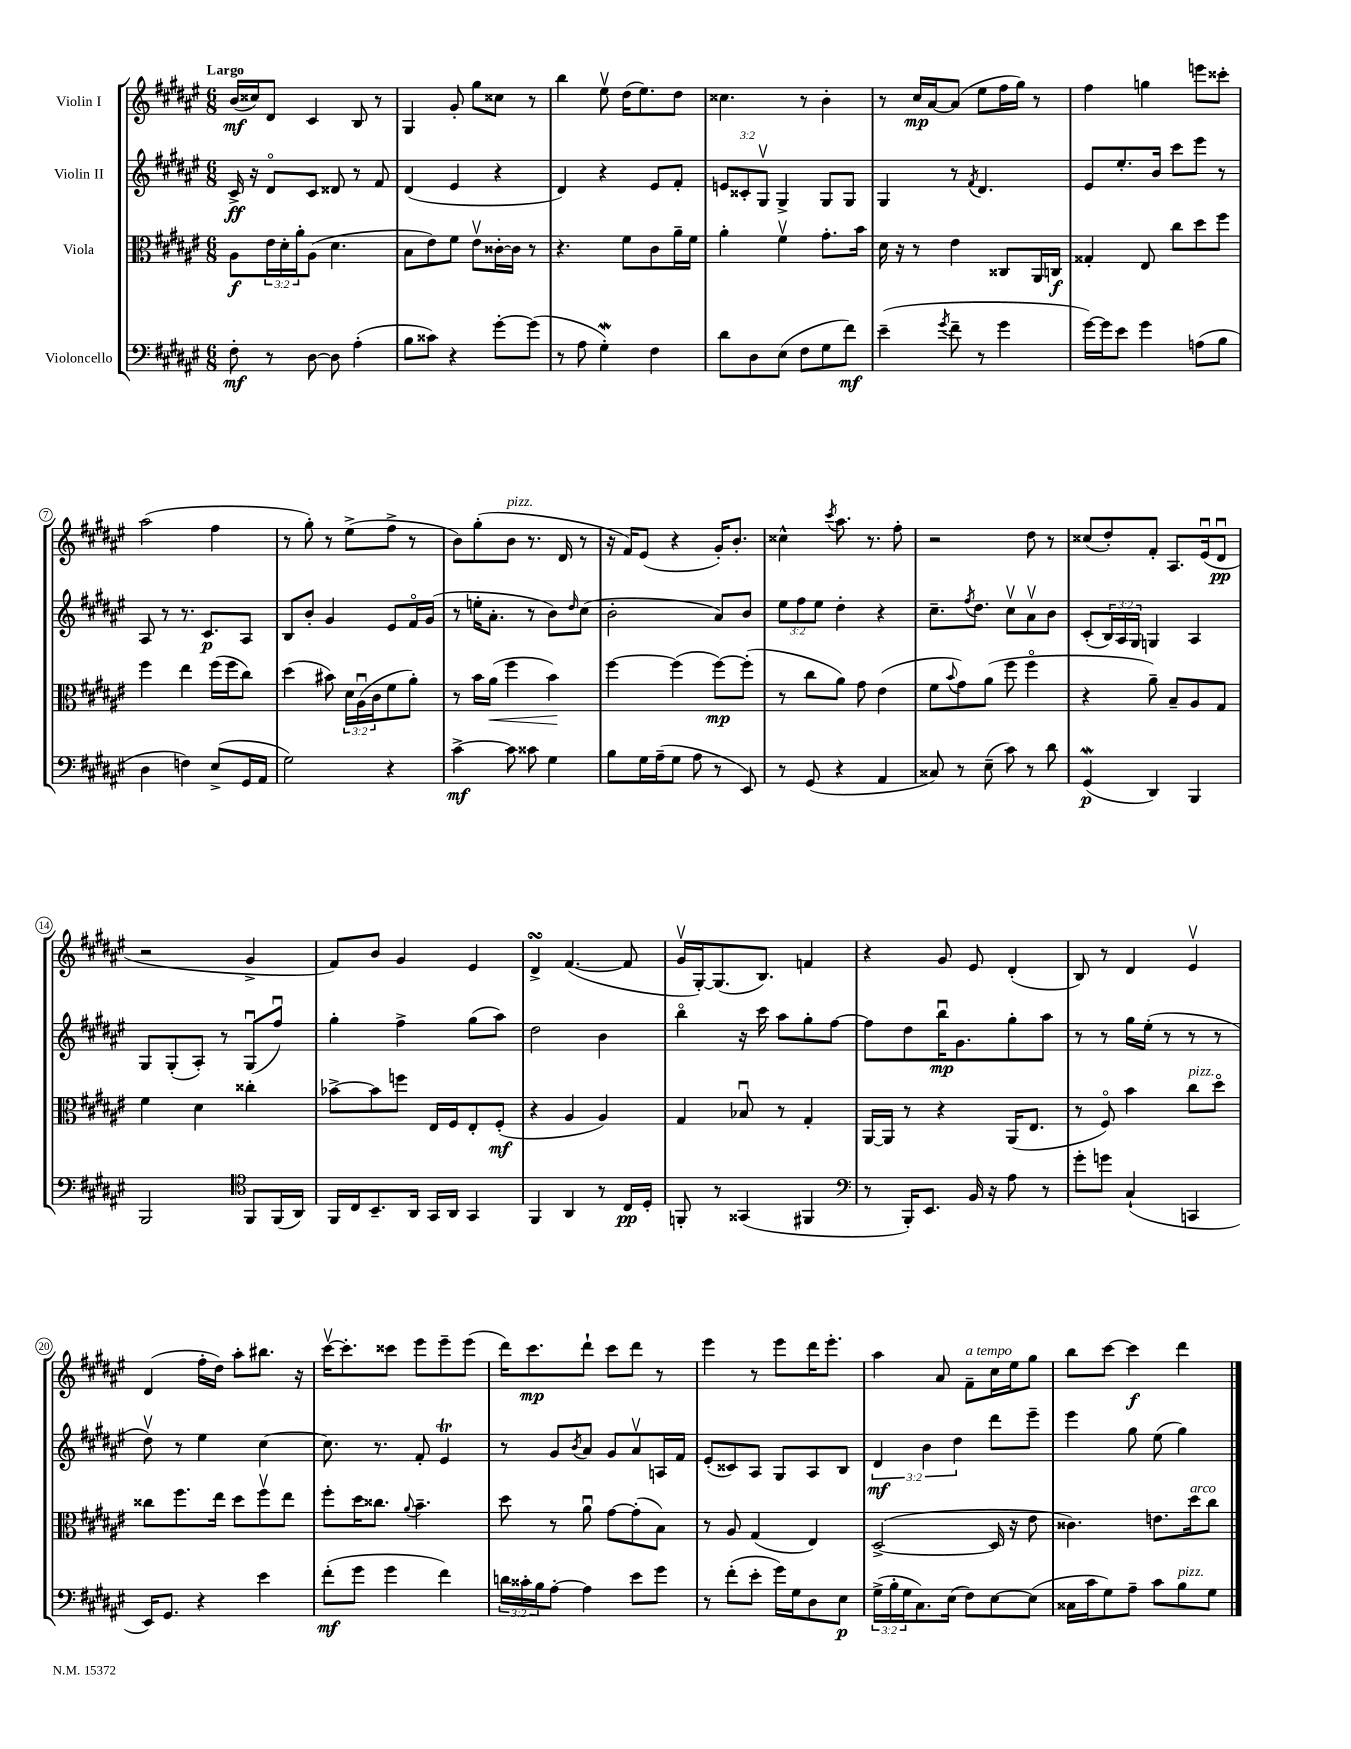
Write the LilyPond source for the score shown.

<<
\new StaffGroup <<
\new Staff = "s0" \with { instrumentName = "Violin I" } {
    \clef treble \key fis \major \numericTimeSignature \time 6/8 \tempo "Largo"
    b'16\mf( cisis''16) dis'8 cis'4 b8 r8 |
    gis4 gis'8-. gis''8 cisis''8 r8 |
    b''4 eis''8\upbow dis''16( eis''8.) dis''8 |
    cisis''4. r8 b'4-. |
    r8 cis''16\mp ais'16~ ais'8( eis''8 fis''16 gis''16) r8 |
    fis''4 g''4 e'''8 cisis'''8-. |
    ais''2( fis''4 |
    r8 gis''8-.) r8 eis''8->( fis''8-> r8 |
    b'8) gis''8-.( b'8^\markup { \italic "pizz." } r8. dis'16 r8 |
    r16 fis'16) eis'8( r4 gis'16-.) b'8.-. |
    cisis''4-^ \acciaccatura { cis'''8 } ais''8. r8. fis''8-. |
    r2 dis''8 r8 |
    cisis''8( dis''8-.) fis'8-. ais8. eis'16\downbow( dis'8\downbow\pp |
    r2 gis'4-> |
    fis'8) b'8 gis'4 eis'4 |
    dis'4->\turn fis'4.~( fis'8 |
    gis'16\upbow gis16~-.) gis8.( b8.) f'4 |
    r4 gis'8 eis'8 dis'4-.( |
    b8) r8 dis'4 eis'4\upbow |
    dis'4( fis''16-. dis''16) ais''8-. bis''8. r16 |
    cis'''16~\upbow cis'''8.-. cisis'''8 eis'''8 eis'''8-- eis'''8( |
    dis'''16) cis'''8.\mp dis'''8-! cis'''8 dis'''8 r8 |
    eis'''4 r8 eis'''8 dis'''16 eis'''8.-. |
    ais''4 ais'8 fis'8--^\markup { \italic "a tempo" } cis''16 eis''16 gis''8 |
    b''8 cis'''8~ cis'''4\f dis'''4 \bar "|." |
}
\new Staff = "s1" \with { instrumentName = "Violin II" } {
    \clef treble \key fis \major \numericTimeSignature \time 6/8 \override Staff.TupletNumber.text = #tuplet-number::calc-fraction-text
    cis'16->\ff r16 dis'8\flageolet cis'8 disis'8 r8 fis'8 |
    dis'4( eis'4 r4 |
    dis'4) r4 eis'8 fis'8-. |
    \tuplet 3/2 { e'8 cisis'8-. gis8\upbow } gis4-> gis8 gis8 |
    gis4 r8 \acciaccatura { fis'8 } dis'4. |
    eis'8 eis''8.-. b'16 cis'''8 eis'''8 r8 |
    ais8 r8 r8. cis'8.\p ais8 |
    b8 b'8-. gis'4 eis'8 fis'16\flageolet gis'16( |
    r8 e''16-. ais'8.-. r8 b'8) \grace { dis''16 } cis''8( |
    b'2-. ais'8) b'8 |
    \tuplet 3/2 { eis''8 fis''8 eis''8 } dis''4-. r4 |
    cis''8.-- \acciaccatura { fis''8 } dis''8. cis''8\upbow ais'8\upbow b'8 |
    cis'8-.( \tuplet 3/2 { b16) ais16 gis16 } g4 ais4 |
    gis8 gis8-.( ais8-.) r8 gis8\downbow( fis''8\downbow) |
    gis''4-. fis''4-> gis''8( ais''8) |
    dis''2 b'4 |
    b''4\flageolet r16 cis'''16 ais''8 gis''8-. fis''8~ |
    fis''8 dis''8 b''16\downbow\mp gis'8. gis''8-. ais''8 |
    r8 r8 gis''16 eis''16-.( r8 r8 r8 |
    dis''8\upbow) r8 eis''4 cis''4~ |
    cis''8. r8. fis'8-. eis'4\trill |
    r8 gis'8 \acciaccatura { b'8 } ais'8 gis'8 ais'8\upbow a16 fis'16 |
    eis'8-.( cisis'8) ais8 gis8 ais8 b8 |
    \tuplet 3/2 { dis'4\mf b'4 dis''4 } dis'''8 eis'''8-- |
    eis'''4 gis''8 eis''8( gis''4) \bar "|." |
}
\new Staff = "s2" \with { instrumentName = "Viola" } {
    \clef alto \key fis \major \numericTimeSignature \time 6/8 \override Staff.TupletNumber.text = #tuplet-number::calc-fraction-text
    ais8\f \tuplet 3/2 { eis'16 dis'16-. ais'16-. } ais8( dis'4. |
    b8 eis'8) fis'8 eis'8\upbow cisis'16~-. cisis'16 r8 |
    r4. fis'8 cis'8 ais'16-- fis'16 |
    ais'4-. fis'4\upbow gis'8.-. b'16 |
    dis'16 r16 r8 eis'4 cisis8 ais,16 c16\f |
    gisis4-. eis8 cis''8 dis''8 fis''8 |
    fis''4 eis''4 fis''16( fis''16 cis''8) |
    dis''4( bis'8) \tuplet 3/2 { dis'16 ais16\downbow( cis'16 } fis'8 ais'8-.) |
    r8 b'16 ais'16\<( fis''4 b'4\!) |
    fis''4~ fis''4( fis''8~\mp) fis''8-.( |
    r8 cis''8 ais'8) gis'8 eis'4( |
    fis'8 \appoggiatura { b'8 } gis'8) ais'8( fis''8 fis''4\flageolet |
    r4 ais'8--) b8-- ais8 gis8 |
    fis'4 dis'4 cisis''4-. |
    bes'8~-> bes'8 f''8 eis16 fis16 eis8-. fis8-.\mf( |
    r4 ais4 ais4) |
    gis4 bes8\downbow r8 gis4-. |
    ais,16~ ais,16 r8 r4 ais,16( eis8. |
    r8 fis8\flageolet) b'4 cis''8^\markup { \italic "pizz." } dis''8\flageolet |
    cisis''8 fis''8. eis''16 dis''8 fis''8\upbow eis''8 |
    fis''8-. dis''16 cisis''8. \appoggiatura { ais'8 } b'4.-- |
    dis''8 r8 ais'8\downbow gis'8~ gis'8-.( b8) |
    r8 ais8 gis4( eis4) |
    dis2~->( dis16 r16 eis'8 |
    cisis'4.) e'8. dis''16^\markup { \italic "arco" } cis''8 \bar "|." |
}
\new Staff = "s3" \with { instrumentName = "Violoncello" } {
    \clef bass \key fis \major \numericTimeSignature \time 6/8 \override Staff.TupletNumber.text = #tuplet-number::calc-fraction-text
    fis8-.\mf r8 dis8~ dis8 ais4-.( |
    b8 cisis'8) r4 gis'8~-. gis'8( |
    r8 ais8 gis4-.\mordent) fis4 |
    dis'8 dis8 eis8( fis8 gis8 fis'8\mf) |
    eis'4--( \acciaccatura { gis'8 } fis'8-- r8 gis'4 |
    gis'16~) gis'16 eis'8 gis'4 a8( b8 |
    dis4 f4) eis8->( gis,16 ais,16 |
    gis2) r4 |
    cis'4~->\mf cis'8 cisis'8 gis4 |
    b8 gis16 ais16--( gis8 ais8 r8 eis,8) |
    r8 gis,8( r4 ais,4 |
    cisis8) r8 eis8--( cis'8) r8 dis'8 |
    gis,4\mordent\p( dis,4) b,,4 |
    b,,2 \clef tenor fis,8 fis,16( ais,16) |
    fis,16 cis16 b,8.-- ais,16 gis,16 ais,16 gis,4 |
    fis,4 ais,4 r8 cis16\pp dis16-. |
    f,8-. r8 gisis,4( fis,4 |
    \clef bass r8 b,,16-.) eis,8. b,16 r16 ais8 r8 |
    gis'8-. g'8 cis4-!( c,4 |
    eis,16) gis,8. r4 eis'4 |
    fis'8-.\mf( gis'8 gis'4 fis'4) |
    \tuplet 3/2 { d'16 cisis'16-. b16 } ais8~-. ais4 eis'8 gis'8 |
    r8 fis'8-.( eis'8-. gis'16) gis16 dis8 eis8\p |
    \tuplet 3/2 { gis16->( b16-. gis16 } cis8.) eis16( fis8) eis8~ eis8( |
    cisis16 cis'16 gis8) ais8-- cis'8 b8^\markup { \italic "pizz." } gis8 \bar "|." |
}
>>
>>
\layout { \context { \Score \override BarNumber.stencil = #(make-stencil-circler 0.1 0.3 ly:text-interface::print) } }
